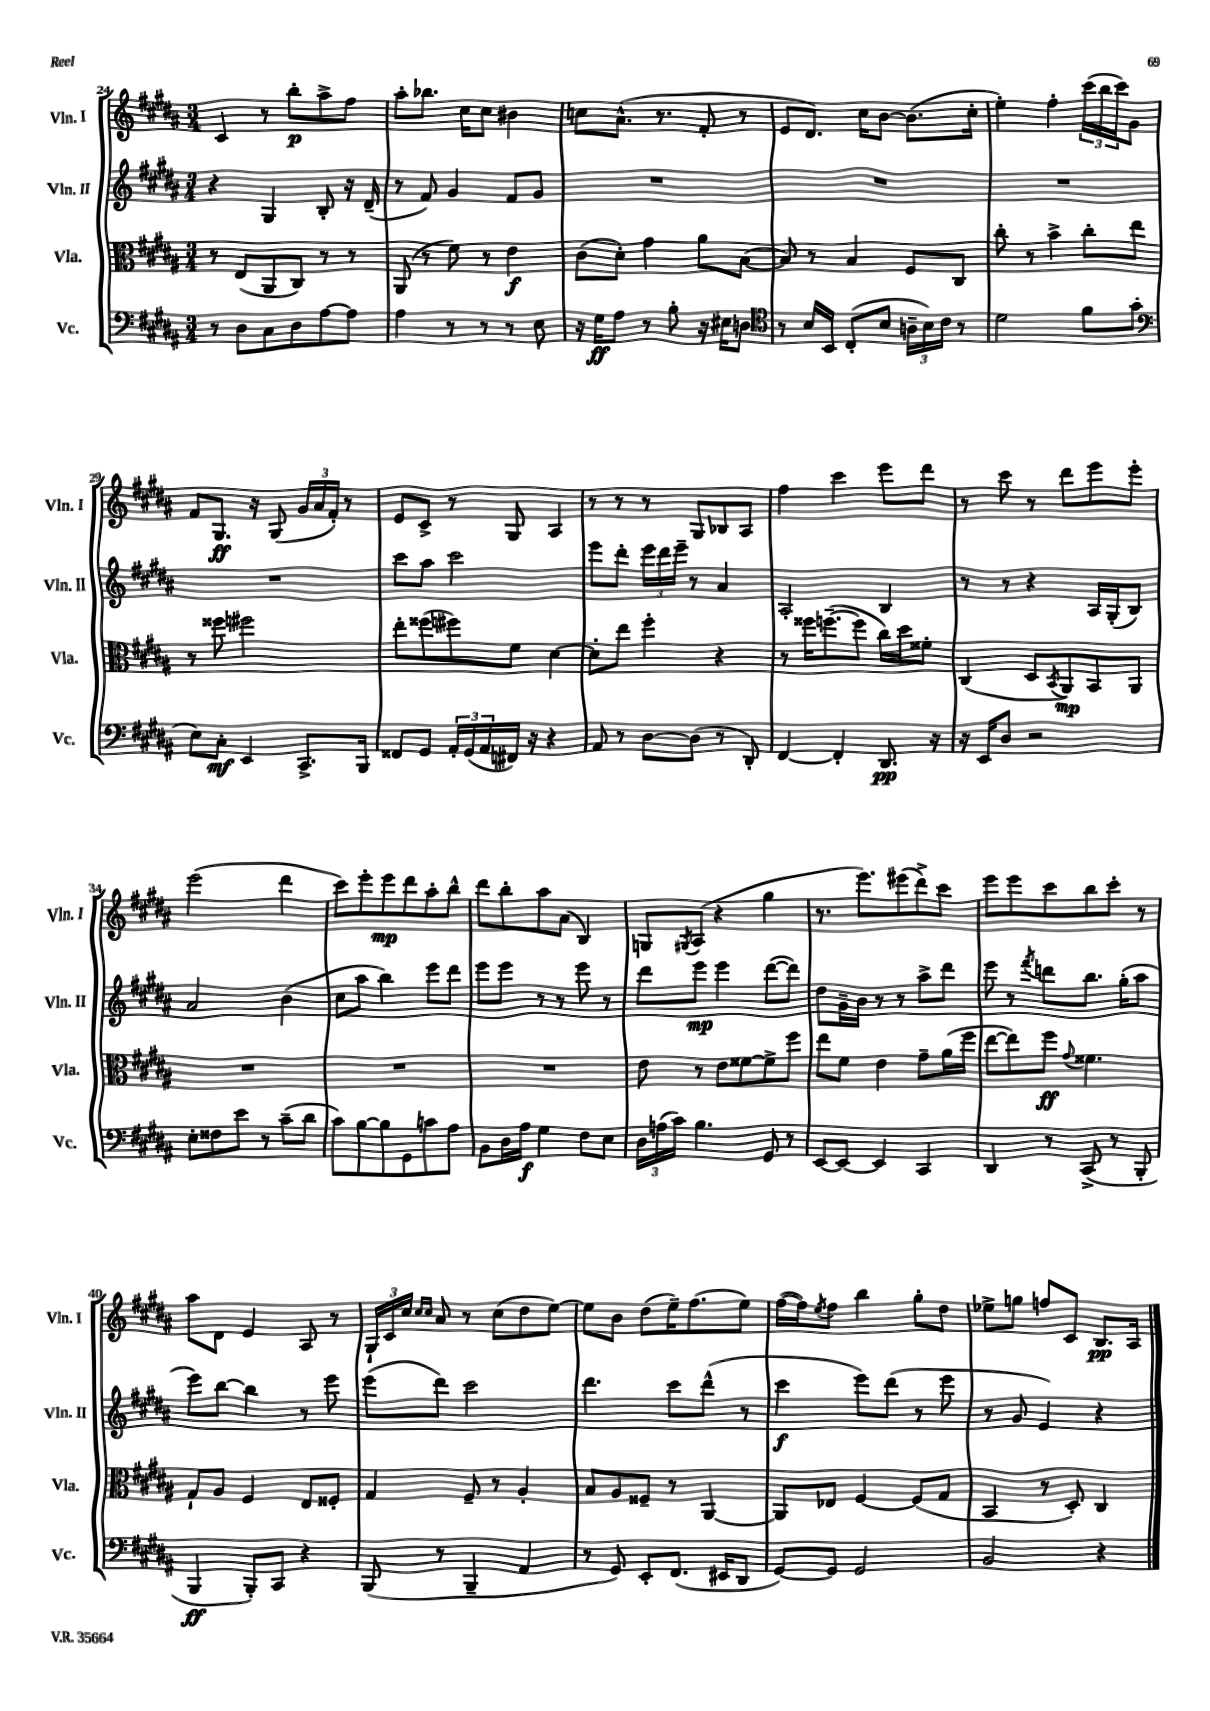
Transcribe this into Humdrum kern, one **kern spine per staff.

**kern	**dynam	**kern	**dynam	**kern	**dynam	**kern	**dynam
*part4	*part4	*part3	*part3	*part2	*part2	*part1	*part1
*staff4	*staff4	*staff3	*staff3	*staff2	*staff2	*staff1	*staff1
*I"Vc.	*	*I"Vla.	*	*I"Vln. II	*	*I"Vln. I	*
*I'Vc.	*	*I'Vla.	*	*I'Vln. II	*	*I'Vln. I	*
*clefF4	*	*clefC3	*	*clefG2	*	*clefG2	*
*k[f#c#g#d#a#]	*	*k[f#c#g#d#a#]	*	*k[f#c#g#d#a#]	*	*k[f#c#g#d#a#]	*
*M3/4	*	*M3/4	*	*M3/4	*	*M3/4	*
=24	=24	=24	=24	=24	=24	=24	=24
8r	.	8r	.	4r	.	4c#/	.
8D#\L	.	(8E/L	.	.	.	.	.
8C#\	.	8AA#/	.	4G#/	.	8r	.
8D#\	.	8C#/J)	.	.	.	8bb'\L	p
[8A#\	.	8r	.	8B'/	.	8aa#^\	.
8A#\J]	.	8r	.	16r	.	8ff#\J	.
.	.	.	.	(16d#~/	.	.	.
=25	=25	=25	=25	=25	=25	=25	=25
4A#\	.	(8AA#/	.	8r	.	8aa#'\L	.
.	.	8r	.	8f#/)	.	8.bb-X\J	.
8r	.	8f#\)	.	4g#/	.	.	.
.	.	.	.	.	.	16cc#\KL	.
8r	.	8r	.	.	.	8cc#\J	.
8r	.	4e\	f	8f#/L	.	4b#X\	.
8E\	.	.	.	8g#/J	.	.	.
=26	=26	=26	=26	=26	=26	=26	=26
16r	.	(8c#\L	.	2.r	.	8ccn\L	.
16G#\KL	ff	.	.	.	.	.	.
8A#\J	.	8d#'\J)	.	.	.	(8.a#^^\J	.
8r	.	4g#\	.	.	.	.	.
.	.	.	.	.	.	8.r	.
8B'\	.	.	.	.	.	.	.
16r	.	8a#\L	.	.	.	8f#'/	.
16E#X\KL	.	.	.	.	.	.	.
8Dn\J	.	([8B\J	.	.	.	8r	.
=27	=27	=27	=27	=27	=27	=27	=27
*clefC4	*	*	*	*	*	*	*
8r	.	8B/])	.	2.r	.	8e/L	.
16B/LL	.	8r	.	.	.	8.d#/J)	.
16BB/JJ	.	.	.	.	.	.	.
(8C#'/L	.	4B/	.	.	.	.	.
.	.	.	.	.	.	16cc#\KL	.
8B/J	.	.	.	.	.	[8b\J	.
24An~\LL	.	8F#/L	.	.	.	(8.b\L]	.
24B\)	.	.	.	.	.	.	.
24c#\JJ	.	.	.	.	.	.	.
8r	.	8C#/J	.	.	.	.	.
.	.	.	.	.	.	16cc#'\Jk	.
=28	=28	=28	=28	=28	=28	=28	=28
2d#\	.	8cc#'\	.	2.r	.	4ee'\)	.
.	.	8r	.	.	.	.	.
.	.	4b^\	.	.	.	4ff#'\	.
8f#\L	.	8cc#'\L	.	.	.	(24ccc#\LL	.
.	.	.	.	.	.	24bb\	.
.	.	.	.	.	.	24ccc#\J)	.
(8g#\J	.	8ee\J	.	.	.	8g#\J	.
!!LO:LB:g=z
=29	=29	=29	=29	=29	=29	=29	=29
*clefF4	*	*	*	*	*	*	*
8E\L)	.	8r	.	2.r	.	8f#/L	.
8C#'\J	mf	8ff##X\	.	.	.	8.G#/J	ff
4EE/	.	2ff#X\	.	.	.	.	.
.	.	.	.	.	.	16r	.
.	.	.	.	.	.	(8G#/	.
8.CC#^/L	.	.	.	.	.	24g#/LL	.
.	.	.	.	.	.	24a#/	.
.	.	.	.	.	.	24f#'/JJ)	.
.	.	.	.	.	.	8r	.
16BBB/Jk	.	.	.	.	.	.	.
=30	=30	=30	=30	=30	=30	=30	=30
8FF##X/L	.	8ee'\L	.	8ccc#\L	.	8e/L	.
8GG#/J	.	(8ff##X\	.	8aa#\J	.	8c#^/J	.
24AA#'/LL	.	8ff#X\)	.	2ccc#\	.	8r	.
(24GG#/	.	.	.	.	.	.	.
24AA#/	.	.	.	.	.	.	.
16FF#X/JJ)	.	8f#\J	.	.	.	8G#/	.
16r	.	.	.	.	.	.	.
4r	.	[4d#\	.	.	.	4A#/	.
=31	=31	=31	=31	=31	=31	=31	=31
8AA#/	.	8d#'\L]	.	8eee\L	.	8r	.
8r	.	8ee\J	.	8ddd#'\J	.	8r	.
[8D#\L	.	4ff#'\	.	24eee\LL	.	8r	.
.	.	.	.	24ddd#\	.	.	.
.	.	.	.	24eee~\JJ	.	.	.
(8D#\J]	.	.	.	8r	.	8G#/L	.
8r	.	4r	.	4a#/	.	8B-X/	.
8DD#'/)	.	.	.	.	.	8A#/J	.
=32	=32	=32	=32	=32	=32	=32	=32
[4FF#/	.	8r	.	2A#'/	.	4ff#\	.
.	.	16ff##X\KL	.	.	.	.	.
.	.	([8.ffn~\	.	.	.	.	.
4FF#'/]	.	.	.	.	.	4ccc#\	.
.	.	8ff\J]	.	.	.	.	.
8.DD#/	pp	16cc#\LL)	.	4B/	.	8eee\L	.
.	.	16dd#\J	.	.	.	.	.
.	.	8f##X'\J	.	.	.	8ddd#\J	.
16r	.	.	.	.	.	.	.
=33	=33	=33	=33	=33	=33	=33	=33
16r	.	(4C#/	.	8r	.	8r	.
16EE/KL	.	.	.	.	.	.	.
8D#/J	.	.	.	8r	.	8ccc#\	.
2r	.	8D#/L	.	4r	.	8r	.
.	.	8qBB/	.	.	.	.	.
.	.	8AA#/)	mp	.	.	8ddd#\L	.
.	.	8BB/	.	16A#/LL	.	8eee\	.
.	.	.	.	(16G#'/J	.	.	.
.	.	8AA#/J	.	8B/J)	.	8eee'\J	.
!!LO:LB:g=z
=34	=34	=34	=34	=34	=34	=34	=34
8E'\L	.	2.r	.	2a#/	.	(2eee\	.
8F##X\	.	.	.	.	.	.	.
8e\J	.	.	.	.	.	.	.
8r	.	.	.	.	.	.	.
(8c#~\L	.	.	.	(4b\	.	4ddd#\	.
8d#\J	.	.	.	.	.	.	.
=35	=35	=35	=35	=35	=35	=35	=35
8c#\L)	.	2.r	.	8cc#\L	.	8ccc#\L)	.
[8B\	.	.	.	8aa#\J	.	8eee'\	.
8B\]	.	.	.	4bb\)	.	8eee\	mp
8GG#\	.	.	.	.	.	8ddd#\	.
8cn\	.	.	.	8eee\L	.	8aa#'\	.
8A#\J	.	.	.	8ddd#\J	.	8bb^^\J	.
=36	=36	=36	=36	=36	=36	=36	=36
8BB\L	.	2.r	.	8eee\L	.	8ddd#\L	.
16D#\L	.	.	.	8eee\J	.	8bb'\	.
16A#\JJ	f	.	.	.	.	.	.
4G#\	.	.	.	8r	.	8aa#\	.
.	.	.	.	8r	.	(8a#\J	.
8F#\L	.	.	.	8eee\	.	4B/)	.
8E\J	.	.	.	8r	.	.	.
=37	=37	=37	=37	=37	=37	=37	=37
24D#\LL	.	8e\	.	8ddd#\L	.	8Gn/L	.
(24An\	.	.	.	.	.	.	.
24c#\JJ)	.	.	.	.	.	.	.
.	.	.	.	.	.	8qG#X/	.
4.B\	.	8r	.	8eee\J	mp	(8A#/J	.
.	.	8e\L	.	4eee\	.	4r	.
.	.	[8f##X\	.	.	.	.	.
8GG#/	.	8f##^\]	.	([8ddd#\L	.	4gg#\	.
8r	.	8ff#\J	.	8ddd#\J])	.	.	.
=38	=38	=38	=38	=38	=38	=38	=38
[8EE/L	.	8ee\L	.	8dd#\L	.	8.r	.
8EE/J_	.	8f#\J	.	16g#~\L	.	.	.
.	.	.	.	16b\JJ	.	8.eee\L)	.
4EE/]	.	4e\	.	8r	.	.	.
.	.	.	.	8r	.	(8eee#X\	.
4CC#/	.	8g#~\L	.	8aa#^\L	.	8ddd#^\)	.
.	.	(16a#\L	.	8ddd#\J	.	8ccc#\J	.
.	.	16ff#\JJ	.	.	.	.	.
=39	=39	=39	=39	=39	=39	=39	=39
4DD#/	.	[8ee\L	.	8eee\	.	8eee\L	.
.	.	8ee\])	.	8r	.	8eee\	.
.	.	.	.	8qfff#/	.	.	.
8r	.	8ff#\J	ff	8dddn\L	.	8ccc#\	.
.	.	8qqg#/	.	.	.	.	.
(8CC#^/	.	4.f##X\	.	8.bb\J	.	8bb\	.
8r	.	.	.	.	.	8ccc#'\J	.
.	.	.	.	(16gg#'\KL	.	.	.
8BBB'/	.	.	.	8aa#\J	.	8r	.
!!LO:LB:g=z
=40	=40	=40	=40	=40	=40	=40	=40
4BBB/	ff	8G#`/L	.	8eee\L)	.	8aa#\L	.
.	.	8A#/J	.	[8bb\J	.	8d#\J	.
8BBB'/L)	.	4F#/	.	4bb\]	.	4e/	.
8CC#/J	.	.	.	.	.	.	.
4r	.	8E/L	.	8r	.	8A#/	.
.	.	8F##X'/J	.	8eee\	.	8r	.
=41	=41	=41	=41	=41	=41	=41	=41
(8BBB/	.	4G#/	.	(8eee\L	.	24G#`/LL	.
.	.	.	.	.	.	24c#/	.
.	.	.	.	.	.	24cc#/JJ	.
.	.	.	.	.	.	16qqcc#/LL	.
.	.	.	.	.	.	16qqcc#/JJ	.
8r	.	.	.	8ddd#\J)	.	8a#/	.
4BBB~/	.	8F#~/	.	2ccc#\	.	8r	.
.	.	8r	.	.	.	(8cc#\L	.
4AA#/	.	4A#'/	.	.	.	8dd#\	.
.	.	.	.	.	.	[8ee\J)	.
=42	=42	=42	=42	=42	=42	=42	=42
8r	.	8B/L	.	4.ddd#\	.	8ee\L]	.
8GG#/)	.	8A#/	.	.	.	8b\J	.
8EE'/L	.	8F##X~/J	.	.	.	(8dd#\L	.
(8.FF#/J	.	8r	.	8ccc#\L	.	16ee~\K)	.
.	.	.	.	.	.	(8.ff#\	.
.	.	[4AA#/	.	(8ddd#^^\J	.	.	.
16EE#X/KL	.	.	.	.	.	.	.
8DD#/J	.	.	.	8r	.	8ee\J)	.
=43	=43	=43	=43	=43	=43	=43	=43
[8GG#/L)	.	8AA#/L]	.	4ccc#\	f	([16ff#\LL	.
.	.	.	.	.	.	16ff#\J])	.
.	.	.	.	.	.	8qee/	.
8GG#/J]	.	8E-X/J	.	.	.	8ff#\J	.
2GG#/	.	[4F#/	.	8eee\L)	.	4bb\	.
.	.	.	.	(8ddd#\J	.	.	.
.	.	(8F#/L]	.	8r	.	8gg#'\L	.
.	.	8G#/J	.	8eee\	.	8dd#\J	.
=44	=44	=44	=44	=44	=44	=44	=44
2BB/	.	4BB/	.	8r	.	8ee-X^\L	.
.	.	.	.	8g#/	.	8ggn\J	.
.	.	8r	.	4e/)	.	8ffn/L	.
.	.	8D#'/)	.	.	.	8c#/J	.
4r	.	4C#/	.	4r	.	8.B/L	pp
.	.	.	.	.	.	16A#/Jk	.
==	==	==	==	==	==	==	==
*-	*-	*-	*-	*-	*-	*-	*-
